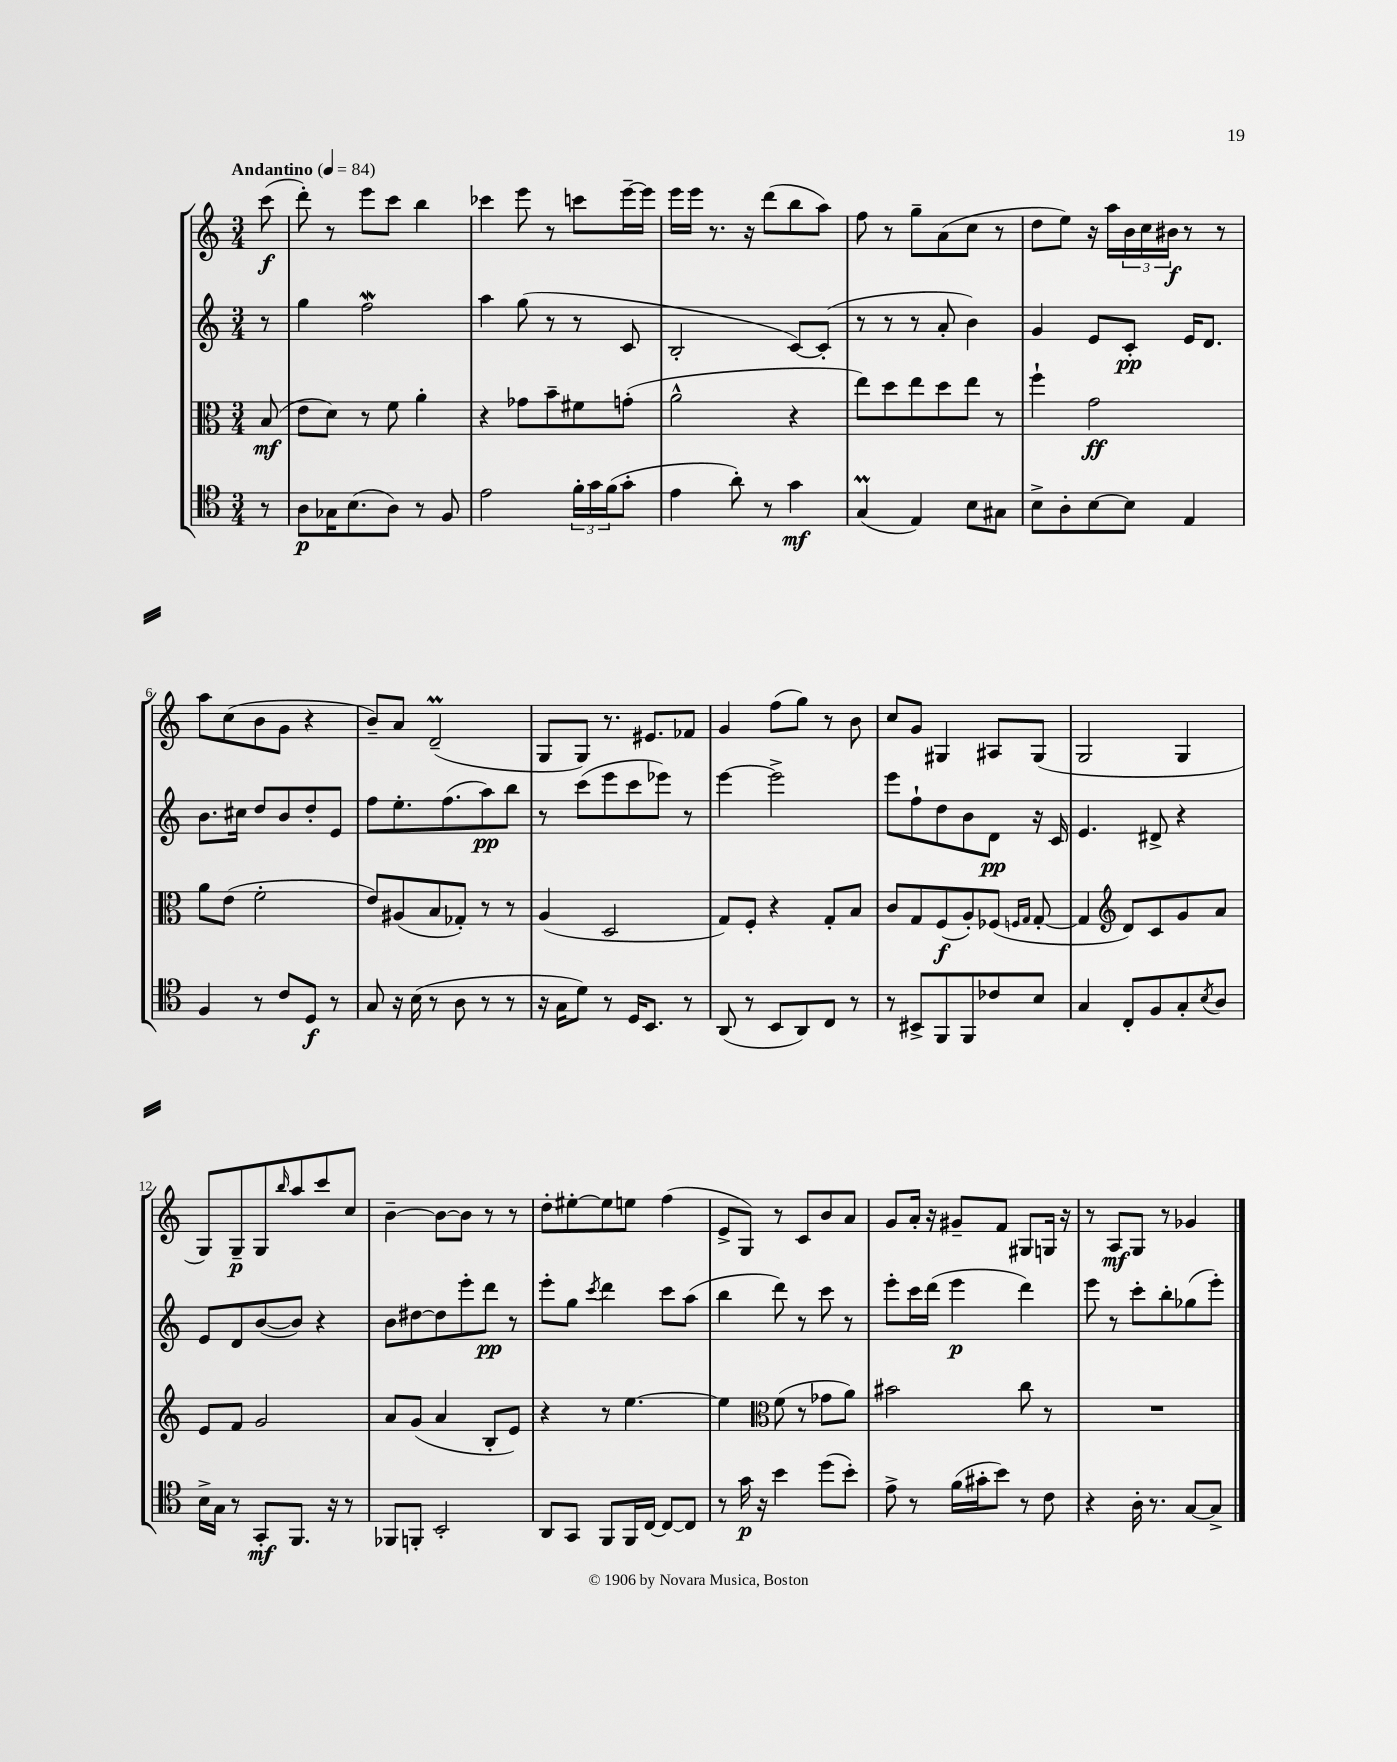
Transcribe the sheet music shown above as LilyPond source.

<<
\new StaffGroup <<
\new Staff = "s0" {
    \clef treble \key c \major \numericTimeSignature \time 3/4 \partial 8 \tempo "Andantino" 4 = 84
    c'''8\f( |
    d'''8-.) r8 e'''8 c'''8 b''4 |
    ces'''4 e'''8 r8 c'''8 e'''16~-- e'''16 |
    e'''16 e'''16 r8. r16 d'''8( b''8 a''8) |
    f''8 r8 g''8-- a'8( c''8 r8 |
    d''8 e''8) r16 a''16 \tuplet 3/2 { b'16 c''16 bis'16\f } r8 r8 |
    a''8 c''8( b'8 g'8 r4 |
    b'8--) a'8 d'2--\prall( |
    g8 g8) r8. eis'8. fes'8 |
    g'4 f''8( g''8) r8 b'8 |
    c''8 g'8 gis4 ais8 gis8( |
    g2 g4 |
    g8) g8--\p g8 \grace { b''16 } a''8 c'''8 c''8 |
    b'4~-- b'8~ b'8 r8 r8 |
    d''8-. eis''8~-. eis''8 e''8 f''4( |
    e'8-> g8) r8 c'8 b'8 a'8 |
    g'8 a'16-. r16 gis'8-- f'8 gis8 g16 r16 |
    r8 a8\mf g8 r8 ges'4 \bar "|." |
}
\new Staff = "s1" {
    \clef treble \key c \major \numericTimeSignature \time 3/4 \partial 8
    r8 |
    g''4 f''2\mordent |
    a''4 g''8( r8 r8 c'8 |
    b2-. c'8~) c'8-.( |
    r8 r8 r8 a'8-. b'4) |
    g'4 e'8 c'8-.\pp e'16 d'8. |
    b'8. cis''16 d''8 b'8 d''8-. e'8 |
    f''8 e''8.-. f''8.( a''8\pp) b''8 |
    r8 c'''8( e'''8 c'''8 ees'''8) r8 |
    e'''4~ e'''2-> |
    e'''8 f''8-! d''8 b'8 d'8\pp r16 c'16 |
    e'4. dis'8-> r4 |
    e'8 d'8 b'8~( b'8) r4 |
    b'8 dis''8~ dis''8 e'''8-. d'''8\pp r8 |
    e'''8-. g''8 \acciaccatura { c'''8 } d'''4 c'''8 a''8( |
    b''4 d'''8) r8 c'''8 r8 |
    e'''8-. c'''16 d'''16( e'''4\p d'''4) |
    e'''8 r8 c'''8-. b''8-. ges''8( e'''8-.) \bar "|." |
}
\new Staff = "s2" {
    \clef alto \key c \major \numericTimeSignature \time 3/4 \partial 8
    b8\mf( |
    e'8 d'8) r8 f'8 a'4-. |
    r4 ges'8 b'8-- fis'8 g'8-.( |
    a'2-^ r4 |
    e''8) d''8 e''8 d''8 e''8 r8 |
    f''4-! g'2\ff |
    a'8 e'8( f'2-. |
    e'8) ais8( b8 ges8-.) r8 r8 |
    a4( d2 |
    g8) f8-. r4 g8-. b8 |
    c'8 g8 f8\f( a8-.) fes8( \grace { f16 g16 } g8~-. |
    g4 \clef treble d'8) c'8 g'8 a'8 |
    e'8 f'8 g'2 |
    a'8 g'8( a'4 b8-. e'8) |
    r4 r8 e''4.~ |
    e''4 \clef alto f'8( r8 ges'8 a'8) |
    bis'2 c''8 r8 |
    R2. \bar "|." |
}
\new Staff = "s3" {
    \clef tenor \key c \major \numericTimeSignature \time 3/4 \partial 8
    r8 |
    a8\p ges16 b8.( a8) r8 f8 |
    e'2 \tuplet 3/2 { f'16-. g'16 f'16( } g'8-. |
    e'4 a'8-.) r8 g'4\mf |
    g4\prall( e4) b8 gis8 |
    b8-> a8-. b8~ b8 e4 |
    f4 r8 c'8 d8\f r8 |
    g8 r16 b16( r8 a8 r8 r8 |
    r16 g16 d'8) r8 d16 b,8. r8 |
    a,8( r8 b,8 a,8) c8 r8 |
    r8 bis,8-> f,8 f,8 ces'8 b8 |
    g4 c8-. f8 g8-. \acciaccatura { b8 } a8 |
    b16-> g16 r8 g,8-.\mf f,8. r16 r8 |
    fes,8 f,8-. b,2-. |
    a,8 g,8 f,8 f,16 c16~ c8~ c8 |
    r8 g'16\p r16 b'4 d''8( b'8-.) |
    e'8-> r8 f'16( gis'16-. b'8) r8 c'8 |
    r4 a16-. r8. g8~ g8-> \bar "|." |
}
>>
>>
